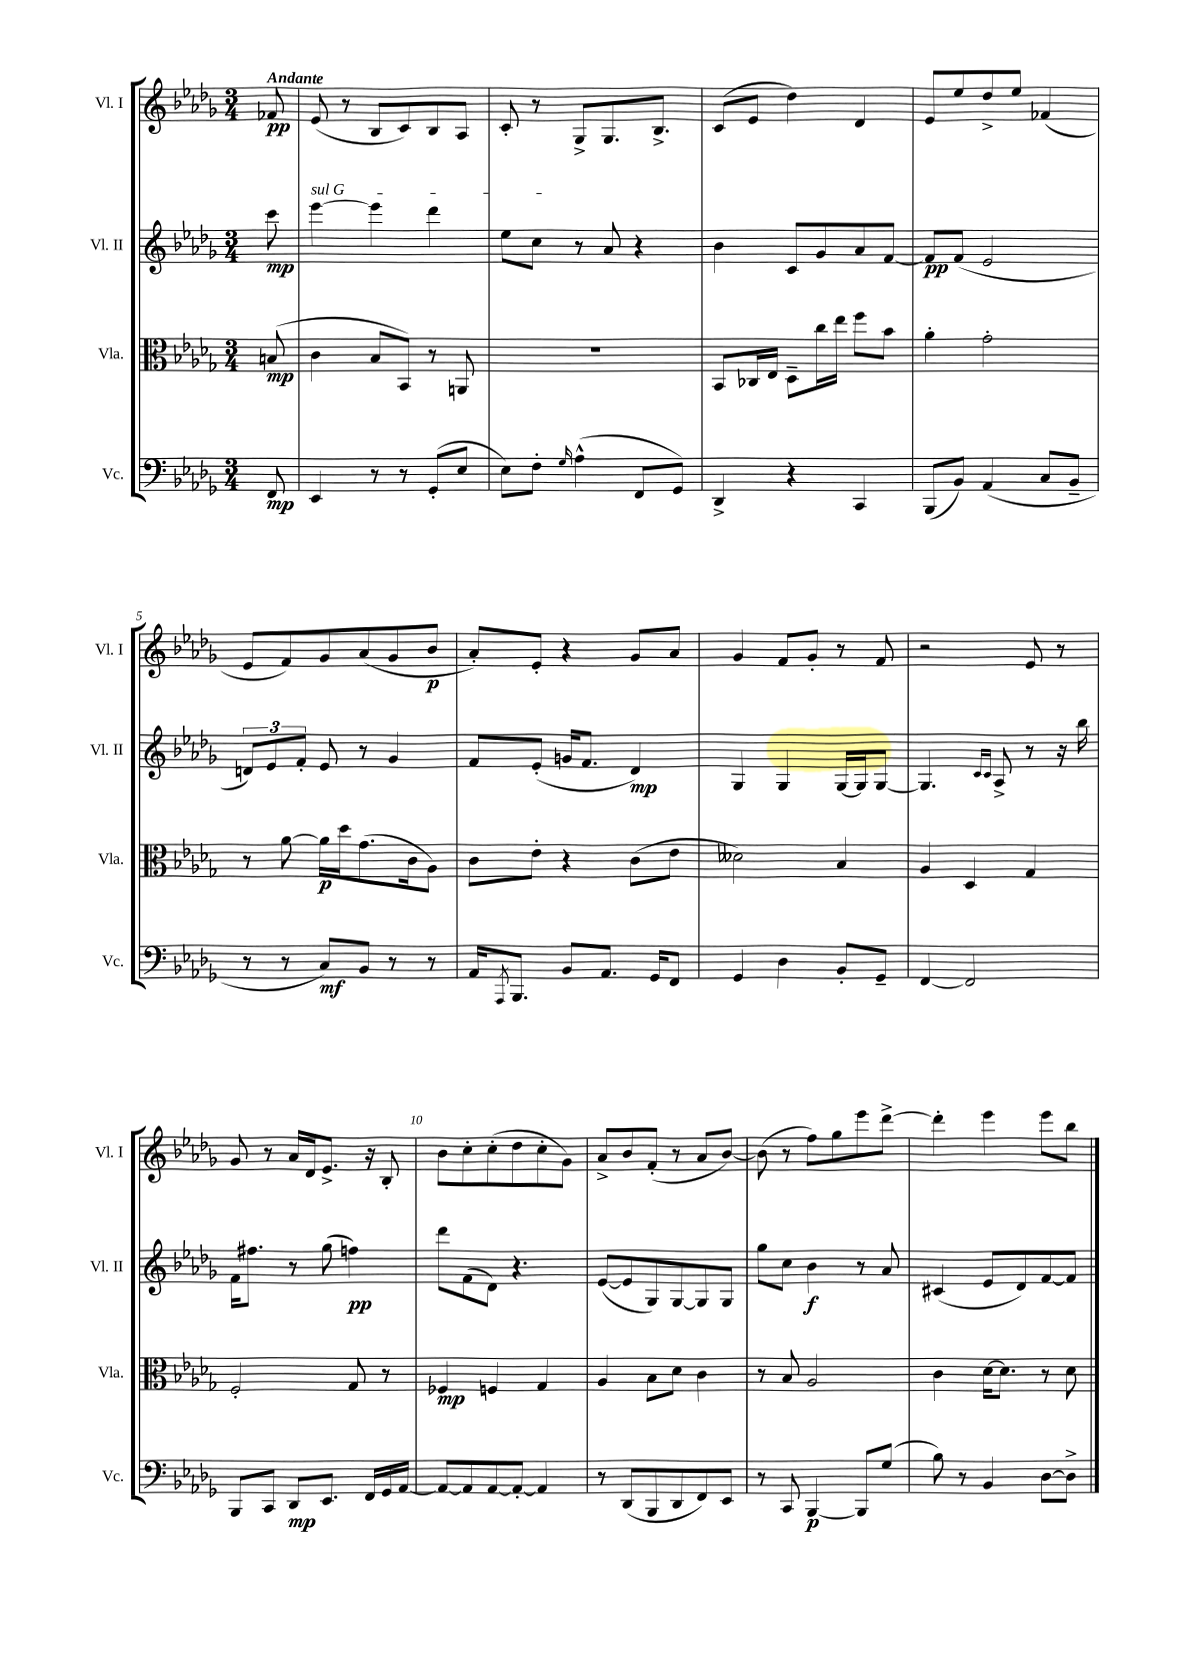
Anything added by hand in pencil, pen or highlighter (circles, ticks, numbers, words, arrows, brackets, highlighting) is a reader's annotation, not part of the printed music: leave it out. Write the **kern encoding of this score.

**kern	**kern	**kern	**kern
*staff4	*staff3	*staff2	*staff1
*clefF4	*clefC3	*clefG2	*clefG2
*k[b-e-a-d-g-]	*k[b-e-a-d-g-]	*k[b-e-a-d-g-]	*k[b-e-a-d-g-]
*M3/4	*M3/4	*M3/4	*M3/4
8FF	(8B	8ccc	8f-
=	=	=	=
4EE-	4c	[4eee-	(8e-
.	.	.	8r
8r	8B-	4eee-]	8B-
8r	8BB-)	.	8c)
(8GG-'	8r	4ddd-	8B-
8E-	8AA	.	8A-
=	=	=	=
8E-)	2.r	8ee-	8c'
8F'	.	8cc	8r
16qqG-	.	.	.
(4A-^^	.	8r	8G-^
.	.	8a-	8.G-
8FF	.	4r	.
.	.	.	8.B-^
8GG-)	.	.	.
=	=	=	=
4DD-^	8BB-	4b-	(8c
.	16C-	.	8e-
.	16E-	.	.
4r	8D-~	8c	4dd-)
.	16cc	8g-	.
.	16ee-	.	.
4CC	8ff	8a-	4d-
.	8b-	[8f	.
=	=	=	=
(8BBB-	4a-'	8f]	8e-
8BB-)	.	(8f	8ee-
(4AA-	2g-'	2e-	8dd-^
.	.	.	8ee-
8C	.	.	(4f-
8BB-~	.	.	.
=	=	=	=
8r	8r	12d)	8e-
.	.	12e-	.
8r	[8a-	.	8f)
.	.	12f'	.
8C)	16a-]	8e-	8g-
.	16dd-	.	.
8BB-	(8.g-	8r	(8a-
8r	.	4g-	8g-
.	16c	.	.
8r	8A-)	.	8b-
=	=	=	=
16AA-	8c	8f	8a-')
8qAAA-	.	.	.
8.BBB-	.	.	.
.	8e-'	(8e-'	8e-'
8BB-	4r	16g	4r
.	.	8.f	.
8.AA-	.	.	.
.	(8c	4d-)	8g-
16GG-	.	.	.
8FF	8e-	.	8a-
=	=	=	=
4GG-	2d--)	4G-	4g-
4D-	.	4G-	8f
.	.	.	8g-'
8BB-'	4B-	[16G-	8r
.	.	16G-]	.
8GG-~	.	[8G-	8f
=	=	=	=
[4FF	4A-	4.G-]	2r
2FF]	4D-	.	.
.	.	16qqc	.
.	.	16qqc	.
.	.	8A-^	.
.	4G-	8r	8e-
.	.	16r	8r
.	.	16bb-	.
=	=	=	=
8BBB-	2F'	16f	8g-
.	.	8.ff#	.
8CC	.	.	8r
8DD-	.	8r	16a-
.	.	.	16d-
8.EE-	.	(8gg-	8.e-^
.	8G-	4ff)	.
16FF	.	.	16r
16GG-	8r	.	8B-'
[16AA-	.	.	.
=	=	=	=
8AA-_	4F-	8ddd-	8b-
8AA-]	.	(8f	8cc'
[8AA-	4F	8d-)	(8cc'
8AA-'_	.	4.r	8dd-
4AA-]	4G-	.	8cc'
.	.	.	8g-)
=	=	=	=
8r	4A-	([8e-	8a-^
(8DD-	.	8e-]	8b-
8BBB-	8B-	8G-)	(8f'
8DD-	8d-	[8G-	8r
8FF)	4c	8G-]	8a-
8EE-	.	8G-	[8b-)
=	=	=	=
8r	8r	8gg-	(8b-]
8CC	8B-	8cc	8r
[4BBB-	2A-	4b-	8ff)
.	.	.	8gg-
8BBB-]	.	8r	8eee-
(8G-	.	8a-	[8ddd-^
=	=	=	=
8B-)	4c	(4c#	4ddd-']
8r	.	.	.
4BB-	[16d-	8e-	4eee-
.	8.d-]	.	.
.	.	8d-)	.
[8D-	8r	[8f	8eee-
8D-^]	8d-	8f]	8bb-
==	==	==	==
*-	*-	*-	*-
